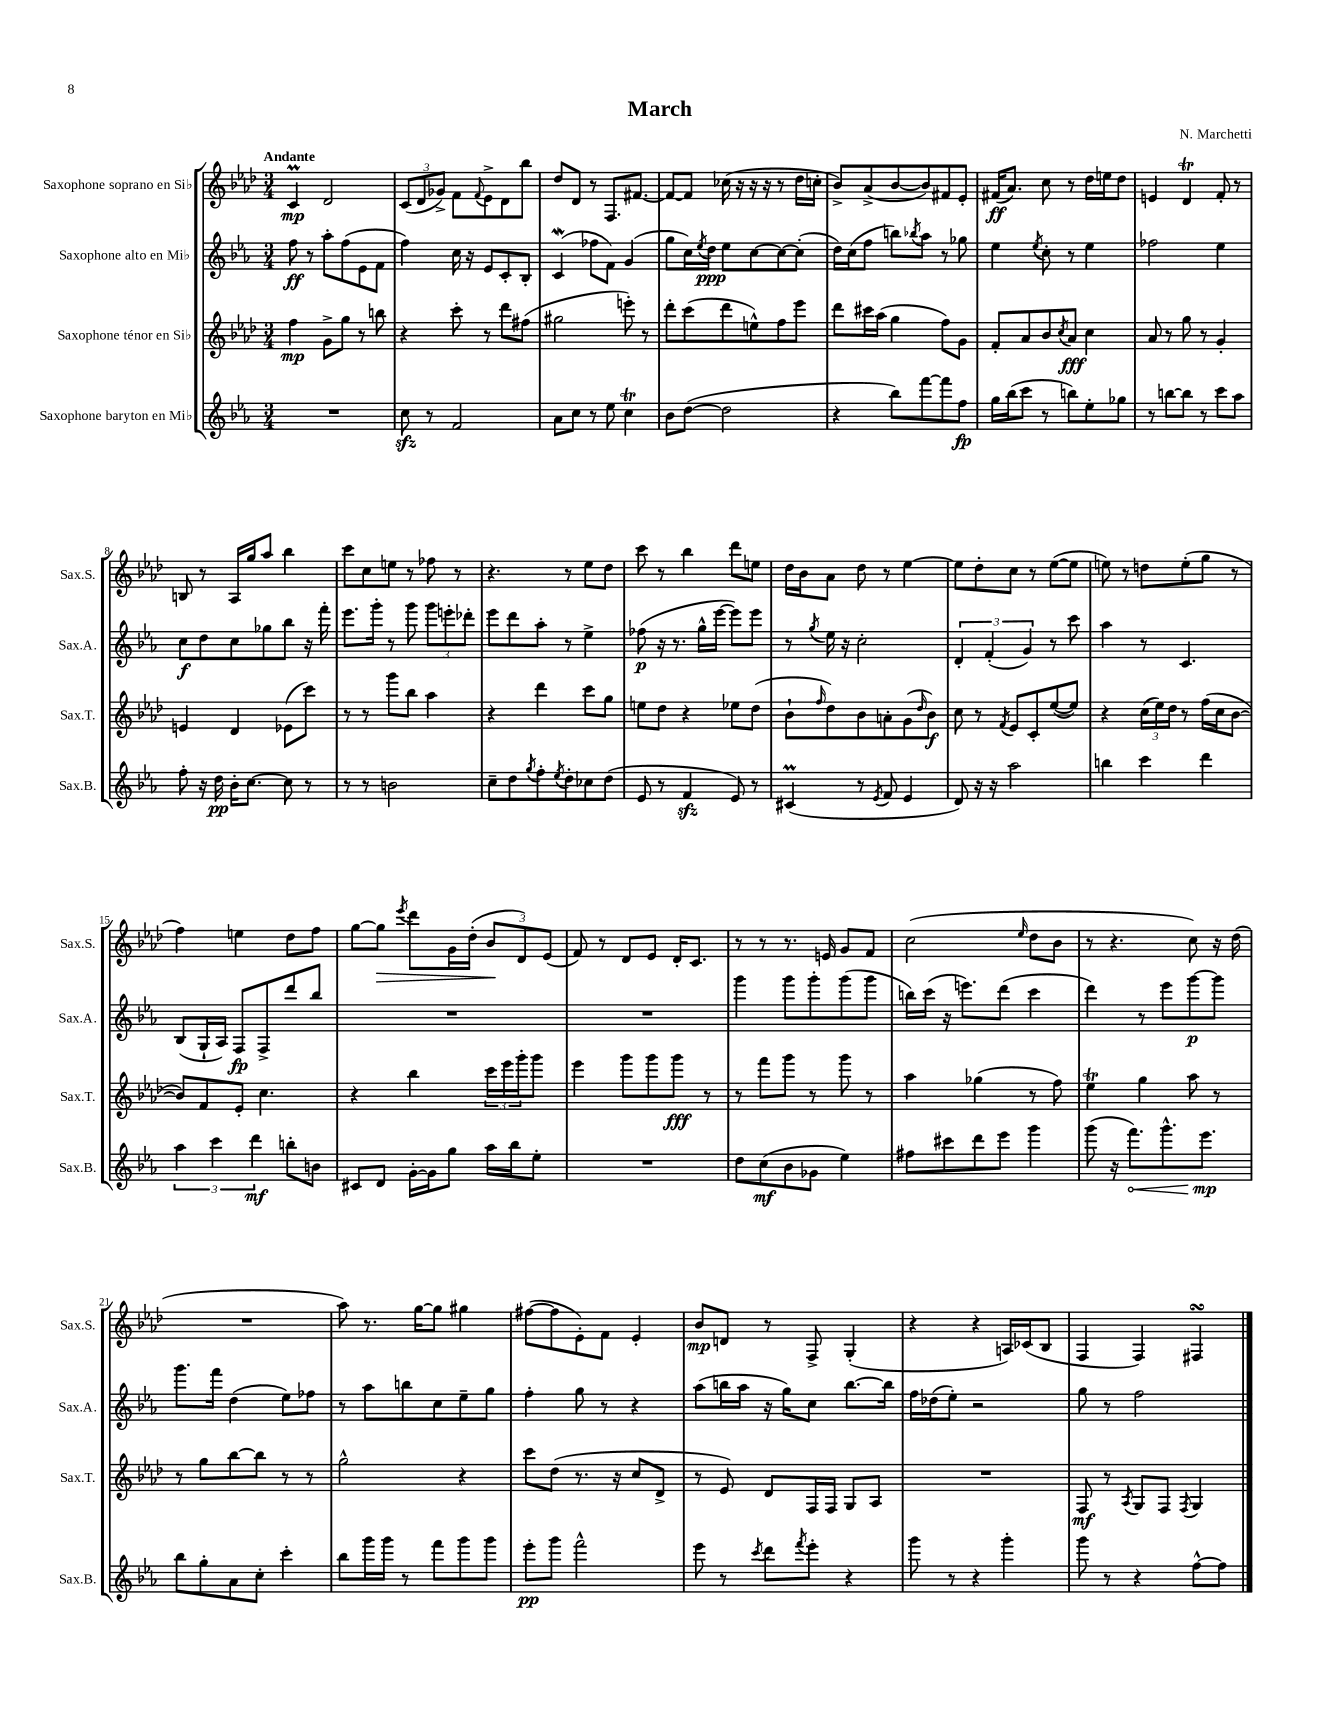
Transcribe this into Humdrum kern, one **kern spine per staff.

**kern	**dynam	**kern	**dynam	**kern	**dynam	**kern	**dynam
*part4	*part4	*part3	*part3	*part2	*part2	*part1	*part1
*staff4	*staff4	*staff3	*staff3	*staff2	*staff2	*staff1	*staff1
*I"Saxophone baryton en Mi♭	*	*I"Saxophone ténor en Si♭	*	*I"Saxophone alto en Mi♭	*	*I"Saxophone soprano en Si♭	*
*I'Sax.B.	*	*I'Sax.T.	*	*I'Sax.A.	*	*I'Sax.S.	*
*clefG2	*	*clefG2	*	*clefG2	*	*clefG2	*
*k[b-e-a-]	*	*k[b-e-a-d-]	*	*k[b-e-a-]	*	*k[b-e-a-d-]	*
*M3/4	*	*M3/4	*	*M3/4	*	*M3/4	*
=1	=1	=1	=1	=1	=1	=1	=1
!	!	!	!	!	!	!LO:TX:a:B:t=Andante	!
2.r	.	4ff\	mp	8ff\	ff	4cm/	mp
.	.	.	.	8r	.	.	.
.	.	8g^\L	.	8aa-'\L	.	2d-/	.
.	.	8gg\J	.	(8ff\	.	.	.
.	.	8r	.	8e-\	.	.	.
.	.	8bbn\	.	8f\J	.	.	.
=2	=2	=2	=2	=2	=2	=2	=2
8cczz\	.	4r	.	4ff\)	.	(12c/L	.
.	.	.	.	.	.	12d-/	.
8r	.	.	.	.	.	.	.
.	.	.	.	.	.	12g-X^/J)	.
2f/	.	8ccc'\	.	16cc\	.	8f\L	.
.	.	.	.	16r	.	.	.
.	.	.	.	.	.	8qqf/	.
.	.	8r	.	8e-/L	.	8e-^\	.
.	.	8ddd-\L	.	8c'/	.	8d-\	.
.	.	(8ff#X\J	.	8B-'/J	.	8bb-\J	.
=3	=3	=3	=3	=3	=3	=3	=3
8a-\L	.	2gg#X\	.	(4cW/	.	8dd-/L	.
8cc\J	.	.	.	.	.	8d-/J	.
8r	.	.	.	8ff-X\L	.	8r	.
8ee-\	.	.	.	8f\J)	.	8.F/L	.
4ccT\	.	8eeen'\)	.	(4g/	.	.	.
.	.	.	.	.	.	[8.f#X/J	.
.	.	8r	.	.	.	.	.
=4	=4	=4	=4	=4	=4	=4	=4
8b-\L	.	8ddd-'\L	.	8gg\L	.	8f#/L_	.
([8dd\J	.	(8ccc\	.	16cc\L)	.	8f#/J]	.
.	.	.	.	8qee-/	.	.	.
.	.	.	.	16dd\JJ	ppp	.	.
2dd\]	.	8ddd-\	.	8ee-\L	.	(16cc-X\	.
.	.	.	.	.	.	16r	.
.	.	8een^^\)	.	[8cc\	.	16r	.
.	.	.	.	.	.	16r	.
.	.	8ff\	.	8cc\_	.	8r	.
.	.	8eee-\J	.	(8cc'\J]	.	16dd-\LL	.
.	.	.	.	.	.	16ccn'\JJ	.
=5	=5	=5	=5	=5	=5	=5	=5
4r	.	8ddd-\L	.	16dd\LL)	.	8b-^/L)	.
.	.	.	.	(16cc\J	.	.	.
.	.	16ccc#X\L	.	8ff\J	.	(8a-^/	.
.	.	(16aa-\JJ	.	.	.	.	.
8bb-\L)	.	4gg\	.	8bbn\L)	.	[8b-/	.
.	.	.	.	8qbb-X/	.	.	.
[8fff\	.	.	.	8aa-\J	.	8b-/])	.
8fff\]	.	8ff\L)	.	8r	.	8f#X/	.
8ff\J	fp	8g\J	.	8gg-X\	.	8e-'/J	.
=6	=6	=6	=6	=6	=6	=6	=6
16gg\LL	.	8f'/L	.	4ee-\	.	(16f#X/KL	ff
(16bb-\J	.	.	.	.	.	8.a-/J)	.
8ccc\J	.	8a-/	.	.	.	.	.
.	.	.	.	8qee-/	.	.	.
8r	.	8b-/	.	8cc'\	.	8cc\	.
.	.	8qcc/	.	.	.	.	.
8bbn\L)	.	8a-/J	fff	8r	.	8r	.
8ee-'\	.	4cc\	.	4ee-\	.	16dd-\LL	.
.	.	.	.	.	.	16een\J	.
8gg-X\J	.	.	.	.	.	8dd-\J	.
=7	=7	=7	=7	=7	=7	=7	=7
8r	.	8a-/	.	2ff-X\	.	4en/	.
[8bbn\L	.	8r	.	.	.	.	.
8bb\J]	.	8gg\	.	.	.	4d-T/	.
8r	.	8r	.	.	.	.	.
8ccc\L	.	4g'/	.	4ee-\	.	8f'/	.
8aa-\J	.	.	.	.	.	8r	.
!!LO:LB:g=z
=8	=8	=8	=8	=8	=8	=8	=8
8ff'\	.	4en/	.	8cc\L	f	8Bn/	.
16r	.	.	.	8dd\	.	8r	.
16dd\	pp	.	.	.	.	.	.
16b-'\KL	.	4d-/	.	8cc\	.	16A-/LL	.
[8.cc\J	.	.	.	.	.	16gg/J	.
.	.	.	.	8gg-X\	.	8aa-/J	.
8cc\]	.	(8e-X\L	.	8bb-\J	.	4bb-\	.
8r	.	8ccc\J)	.	16r	.	.	.
.	.	.	.	16fff'\	.	.	.
=9	=9	=9	=9	=9	=9	=9	=9
8r	.	8r	.	8.eee-\L	.	8ccc\L	.
8r	.	8r	.	.	.	8cc\	.
.	.	.	.	16ggg'\Jk	.	.	.
2bn\	.	8ggg\L	.	8r	.	8een\J	.
.	.	8bb-\J	.	8ggg\	.	8r	.
.	.	4aa-\	.	12ggg\L	.	8ff-X\	.
.	.	.	.	12eeen'\	.	.	.
.	.	.	.	.	.	8r	.
.	.	.	.	12ddd-X'\J	.	.	.
=10	=10	=10	=10	=10	=10	=10	=10
8cc~\L	.	4r	.	8eee-\L	.	4.r	.
8dd\	.	.	.	8ddd\	.	.	.
8qgg/	.	.	.	.	.	.	.
8ff'\	.	4ddd-\	.	8aa-'\J	.	.	.
8qee-/	.	.	.	.	.	.	.
8dd'\	.	.	.	8r	.	8r	.
8cc-X\	.	8ccc\L	.	4ee-^\	.	8ee-\L	.
(8dd\J	.	8gg\J	.	.	.	8dd-\J	.
=11	=11	=11	=11	=11	=11	=11	=11
8e-/	.	8een\L	.	(8ff-X\	p	8ccc\	.
8r	.	8dd-\J	.	16r	.	8r	.
.	.	.	.	8.r	.	.	.
4fzz/	.	4r	.	.	.	4bb-\	.
.	.	.	.	16gg^^\LL	.	.	.
.	.	.	.	[16eee-\JJ	.	.	.
8e-/)	.	8ee-X\L	.	8eee-\L])	.	8ddd-\L	.
8r	.	(8dd-\J	.	8eee-\J	.	8een\J	.
=12	=12	=12	=12	=12	=12	=12	=12
(4c#Xm/	.	8b-`\L	.	8r	.	16dd-\LL	.
.	.	.	.	.	.	16b-\J	.
.	.	16qqff/	.	8qgg/	.	.	.
.	.	8dd-\)	.	16ee-\	.	8a-\J	.
.	.	.	.	16r	.	.	.
8r	.	8b-\	.	2cc'\	.	8dd-\	.
8qe-/	.	.	.	.	.	.	.
8f/	.	8an'\	.	.	.	8r	.
4e-/	.	(8g\	.	.	.	[4ee-\	.
.	.	16qqdd-/	.	.	.	.	.
.	.	8b-\J)	f	.	.	.	.
=13	=13	=13	=13	=13	=13	=13	=13
8d/)	.	8cc\	.	6d'/	.	8ee-\L]	.
16r	.	8r	.	.	.	8dd-'\	.
.	.	.	.	(6f'/	.	.	.
16r	.	.	.	.	.	.	.
.	.	8qf/	.	.	.	.	.
2aa-\	.	8e-/L	.	.	.	8cc\J	.
.	.	.	.	6g/)	.	.	.
.	.	8c'/	.	.	.	8r	.
.	.	([8ee-/	.	8r	.	([8ee-\L	.
.	.	8ee-/J])	.	8ccc\	.	8ee-\J]	.
=14	=14	=14	=14	=14	=14	=14	=14
4bbn\	.	4r	.	4aa-\	.	8een\)	.
.	.	.	.	.	.	8r	.
4ccc\	.	(24cc\LL	.	8r	.	8ddn\L	.
.	.	24ee-\)	.	.	.	.	.
.	.	24dd-\JJ	.	.	.	.	.
.	.	8r	.	4.c/	.	(8ee'\	.
4ddd\	.	(16ff\LL	.	.	.	8gg\J	.
.	.	16cc\J	.	.	.	.	.
.	.	[8b-\J	.	.	.	8r	.
!!LO:LB:g=z
=15	=15	=15	=15	=15	=15	=15	=15
6aa-\	.	8b-/L])	.	(8B-/L	.	4ff\)	.
.	.	8f/	.	16G`/L	.	.	.
6ccc\	.	.	.	.	.	.	.
.	.	.	.	16A-/JJ)	.	.	.
.	.	8e-'/J	.	8F/L	fp	4een\	.
6ddd\	mf	.	.	.	.	.	.
.	.	4.cc\	.	8F^/	.	.	.
8bbn'\L	.	.	.	8ddd/	.	8dd-\L	.
8bn\J	.	.	.	8bb-/J	.	8ff\J	.
=16	=16	=16	=16	=16	=16	=16	=16
8c#X/L	.	4r	.	2.r	.	[8gg\L	.
!	!	!	!	!	!	!	!LO:HP:b
8d/J	.	.	.	.	.	8gg\J]	>
.	.	.	.	.	.	8qeee-/	.
[16g'\LL	.	4bb-\	.	.	.	8ddd-\L	.
16g\J]	.	.	.	.	.	.	.
8gg\J	.	.	.	.	.	16g\L	.
.	.	.	.	.	.	(16dd-'\JJ	.
16aa-\LL	.	24ccc\LL	.	.	.	12b-/L	.
.	.	24eee-\	.	.	.	.	.
16bb-\J	.	.	.	.	.	.	.
.	.	24ggg'\J	.	.	.	12d-/)	]
8ee-'\J	.	8ggg\J	.	.	.	.	.
.	.	.	.	.	.	(12e-/J	.
=17	=17	=17	=17	=17	=17	=17	=17
2.r	.	4eee-\	.	2.r	.	8f/)	.
.	.	.	.	.	.	8r	.
.	.	8ggg\L	.	.	.	8d-/L	.
.	.	8ggg\	.	.	.	8e-/J	.
.	.	8ggg\J	fff	.	.	16d-'/KL	.
.	.	.	.	.	.	8.c/J	.
.	.	8r	.	.	.	.	.
=18	=18	=18	=18	=18	=18	=18	=18
8dd\L	.	8r	.	4ggg\	.	8r	.
(8cc\	mf	8fff\L	.	.	.	8r	.
8b-\	.	8ggg\J	.	8ggg\L	.	8.r	.
8g-X\J	.	8r	.	8ggg'\	.	.	.
.	.	.	.	.	.	16en/	.
4ee-\)	.	8ggg\	.	(8ggg\	.	8g/L	.
.	.	8r	.	8ggg\J	.	8f/J	.
=19	=19	=19	=19	=19	=19	=19	=19
8ff#X\L	.	4aa-\	.	16bbn\LL)	.	(2cc\	.
.	.	.	.	(16ccc\JJ	.	.	.
8ccc#X\	.	.	.	16r	.	.	.
.	.	.	.	8.eeen\L)	.	.	.
8ddd\	.	(4gg-X\	.	.	.	.	.
8eee-\J	.	.	.	(8ddd\J	.	.	.
.	.	.	.	.	.	16qqee-/	.
4ggg\	.	8r	.	4ccc\	.	8dd-\L	.
.	.	8ff\)	.	.	.	8b-\J	.
=20	=20	=20	=20	=20	=20	=20	=20
(8ggg\	.	4ee-T\	.	4ddd\)	.	8r	.
16r	.	.	.	.	.	4.r	.
!	!LO:HP:b	!	!	!	!	!	!
8.fff\L)	<	.	.	.	.	.	.
.	.	4gg\	.	8r	.	.	.
8.ggg^^\	.	.	.	8eee-\L	.	.	.
.	.	8aa-\	.	[8ggg\	p	8cc\)	.
8.eee-\J	mp	.	.	.	.	.	.
.	.	8r	.	8ggg\J]	.	16r	.
.	.	.	.	.	.	(16dd-\	.
.	[	.	.	.	.	.	.
!!LO:LB:g=z
=21	=21	=21	=21	=21	=21	=21	=21
8bb-\L	.	8r	.	8.ggg\L	.	2.r	.
8gg'\	.	8gg\L	.	.	.	.	.
.	.	.	.	16fff\Jk	.	.	.
8a-\	.	[8bb-\	.	(4dd\	.	.	.
8cc'\J	.	8bb-\J]	.	.	.	.	.
4ccc'\	.	8r	.	8ee-\L)	.	.	.
.	.	8r	.	8ff-X\J	.	.	.
=22	=22	=22	=22	=22	=22	=22	=22
8bb-\L	.	2gg^^\	.	8r	.	8aa-\)	.
16ggg\L	.	.	.	8aa-\L	.	8.r	.
16ggg\JJ	.	.	.	.	.	.	.
8r	.	.	.	8bbn\	.	.	.
.	.	.	.	.	.	[16gg\KL	.
8fff\L	.	.	.	8cc\	.	8gg\J]	.
8ggg\	.	4r	.	8ee-~\	.	4gg#X\	.
8ggg\J	.	.	.	8gg\J	.	.	.
=23	=23	=23	=23	=23	=23	=23	=23
8eee-'\L	pp	8ccc\L	.	4ff'\	.	([8ff#X\L	.
8ggg\J	.	(8dd-\J	.	.	.	8ff#\]	.
2fff^^\	.	8.r	.	8gg\	.	8e-'\)	.
.	.	.	.	8r	.	8f\J	.
.	.	16r	.	.	.	.	.
.	.	8cc/L	.	4r	.	4e-'/	.
.	.	8d-^/J	.	.	.	.	.
=24	=24	=24	=24	=24	=24	=24	=24
8eee-\	.	8r	.	(8aa-\L	.	8b-/L	mp
8r	.	8e-/)	.	16bbn\L	.	8dn/J	.
.	.	.	.	16aa-\JJ	.	.	.
8qccc/	.	.	.	.	.	.	.
8ddd\L	.	8d-/L	.	16r	.	8r	.
.	.	.	.	16gg\KL)	.	.	.
8qfff/	.	.	.	.	.	.	.
8eee-'\J	.	16F/L	.	8cc\J	.	8F^/	.
.	.	16F/JJ	.	.	.	.	.
4r	.	8G/L	.	[8.bb\L	.	(4G'/	.
.	.	8A-/J	.	.	.	.	.
.	.	.	.	16bb\Jk]	.	.	.
=25	=25	=25	=25	=25	=25	=25	=25
8ggg\	.	2.r	.	16ff\LL	.	4r	.
.	.	.	.	(16dd-X\J	.	.	.
8r	.	.	.	8ee-'\J)	.	.	.
4r	.	.	.	2r	.	4r	.
4ggg'\	.	.	.	.	.	16An/LL)	.
.	.	.	.	.	.	(16c-X/J	.
.	.	.	.	.	.	8B-/J	.
=26	=26	=26	=26	=26	=26	=26	=26
8ggg\	.	8F/	mf	8gg\	.	4F/	.
8r	.	8r	.	8r	.	.	.
.	.	8qA-/	.	.	.	.	.
4r	.	8G/L	.	2ff\	.	4F/)	.
.	.	8F/J	.	.	.	.	.
.	.	8qF/	.	.	.	.	.
[8ff^^\L	.	4G/	.	.	.	4F#XsSsS/	.
8ff\J]	.	.	.	.	.	.	.
==	==	==	==	==	==	==	==
*-	*-	*-	*-	*-	*-	*-	*-
